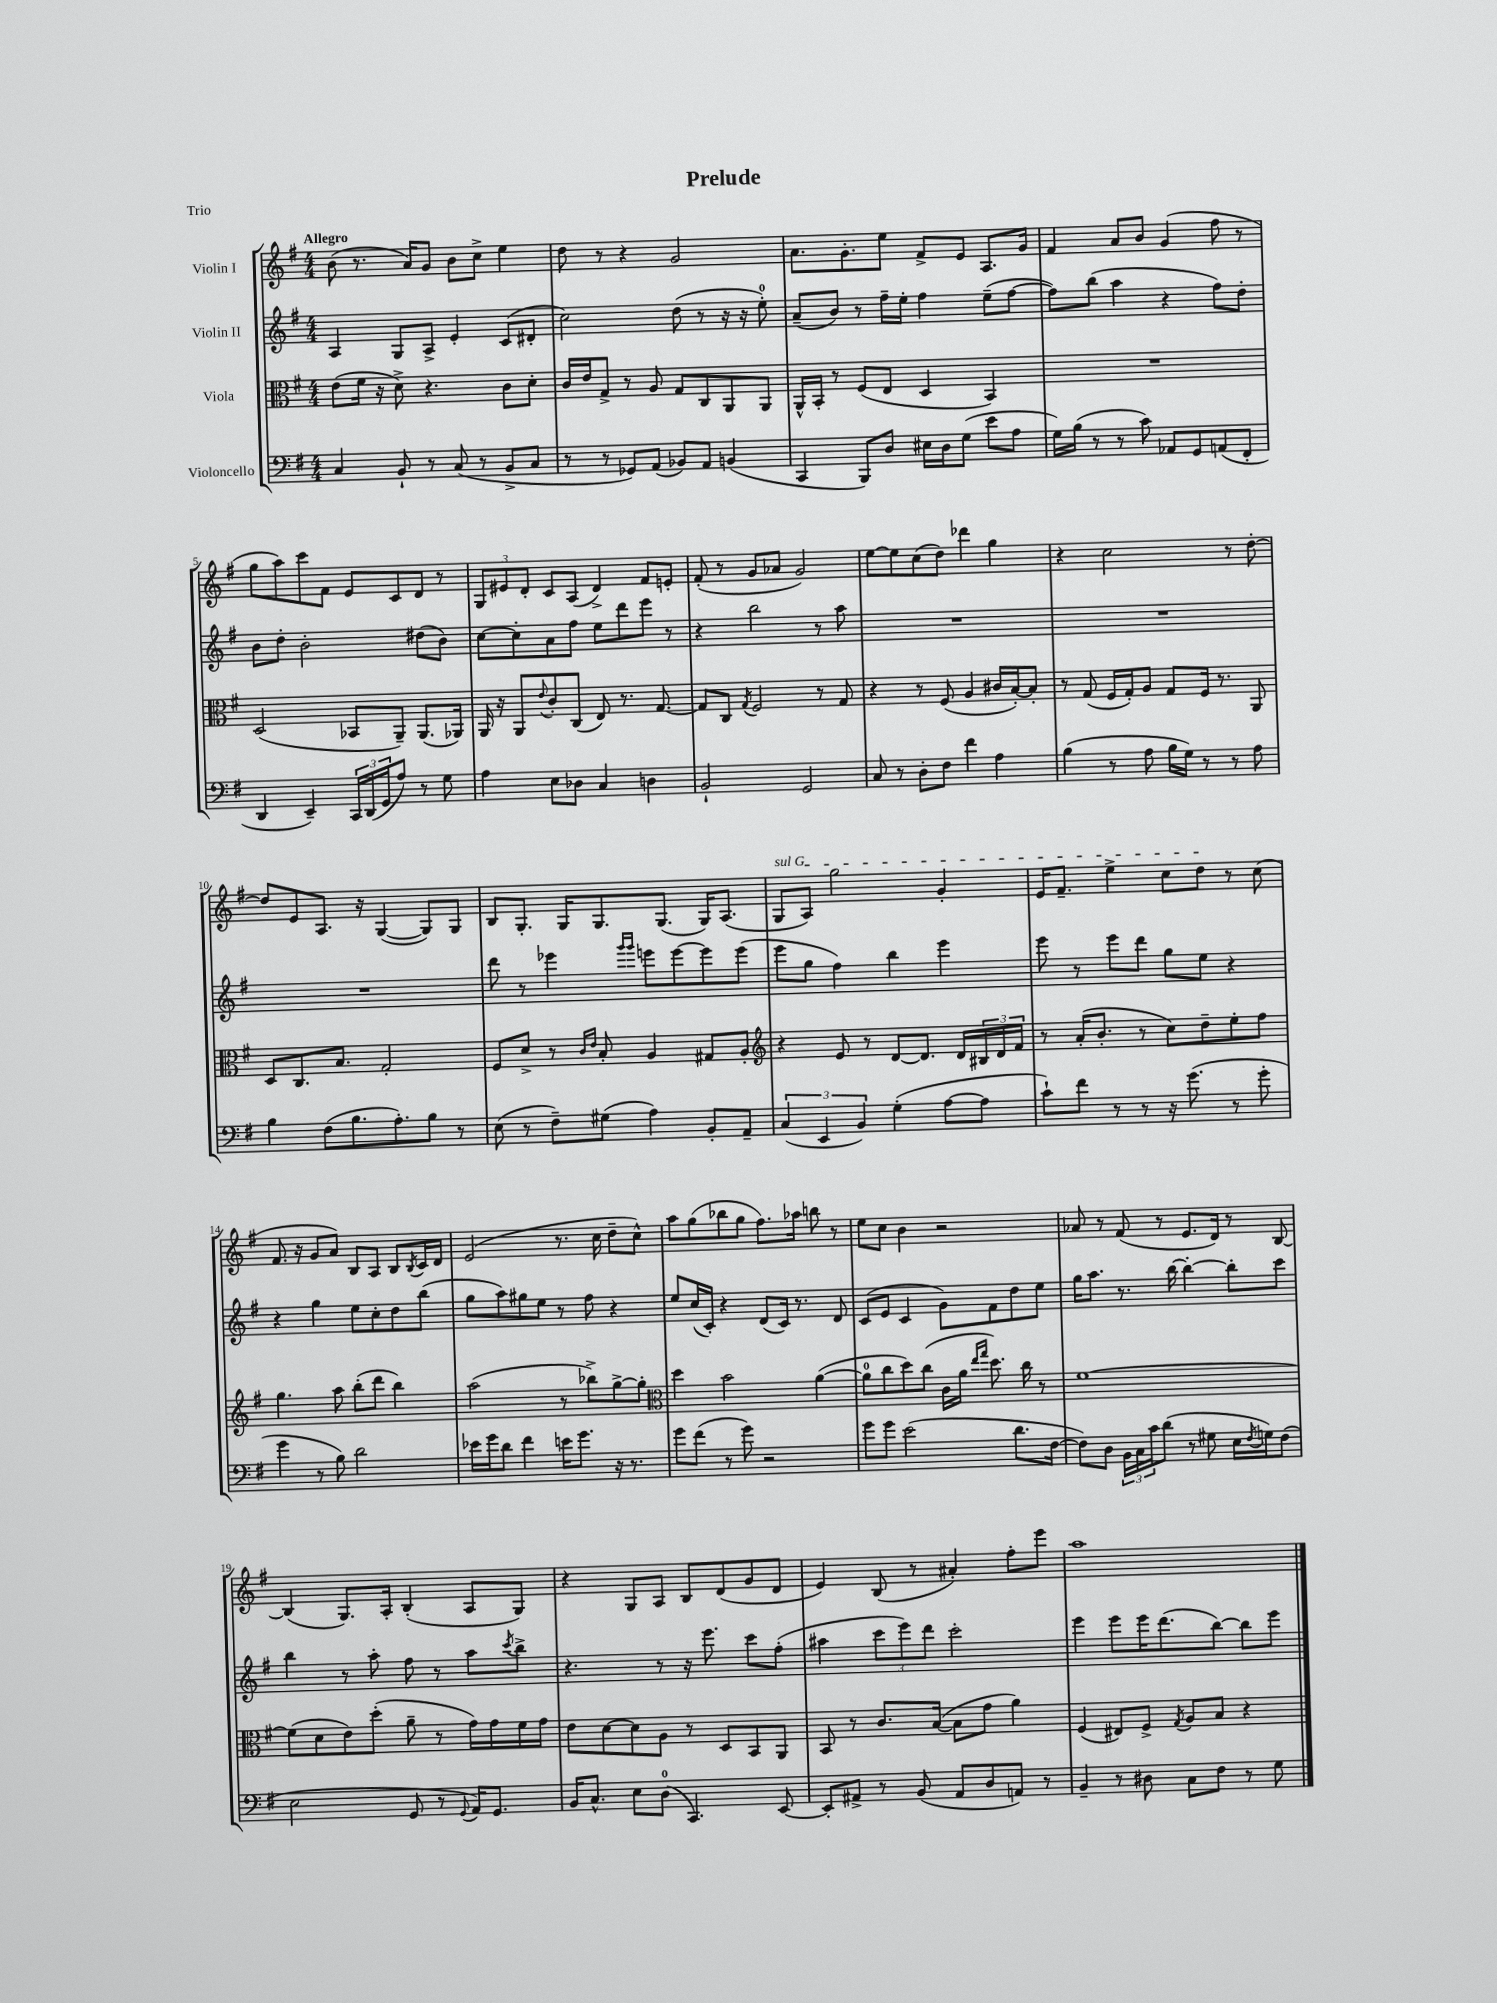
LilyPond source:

\header { title = "Prelude" piece = "Trio" }
<<
\new StaffGroup <<
\new Staff = "s0" \with { instrumentName = "Violin I" } {
    \clef treble \key g \major \numericTimeSignature \time 4/4 \tempo "Allegro"
    b'8( r8. a'16) g'8 b'8 c''8-> e''4 |
    d''8 r8 r4 g'2 |
    a'8. g'8.-. e''8 fis'8-> e'8 a8. g'16 |
    fis'4 a'8 b'8 g'4( fis''8 r8 |
    g''8 a''8) c'''8 fis'8 e'8 c'8 d'8 r8 |
    \tuplet 3/2 { g8 eis'8 d'8-. } c'8 a8( d'4->) fis'8 e'8-. |
    fis'8-.( r8 g'8 aes'8 g'2) |
    e''8~ e''8 c''8( d''8) des'''4 g''4 |
    r4 c''2 r8 d''8~-. |
    d''8 e'8 a8. r16 g4~( g8) g8 |
    b8 g8.-. g16 g8. g8.( g16) a8.( |
    \once \override TextSpanner.bound-details.left.text = \markup { \italic "sul G" } g8\startTextSpan a8) g''2 g'4-. |
    e'16 fis'8.-- e''4-> c''8 d''8\stopTextSpan r8 c''8( |
    fis'8. r16 g'8 a'8) b8 a8 b8 \acciaccatura { b8 } c'16 d'16 |
    e'2( r8. c''16 d''8-- c''8-^) |
    a''8 g''8( bes''8 g''8 fis''8.) aes''16 b''8 r8 |
    e''8 c''8 b'4 r2 |
    aes'8 r8 fis'8( r8 e'8. d'16) r8 b8~ |
    b4( g8.) a16-. b4-.( a8 g8) |
    r4 g8 a8 b8 d'8( g'8 d'8 |
    e'4) b8( r8 ais'4-.) fis''8-. e'''8 |
    a''1 \bar "|." |
}
\new Staff = "s1" \with { instrumentName = "Violin II" } {
    \clef treble \key g \major \numericTimeSignature \time 4/4
    a4 g8 a8-> e'4-. c'8( dis'8-. |
    c''2) d''8( r8 r16 r16 e''8-0-.) |
    a'8--( b'8) r8 fis''16-- e''16-. fis''4 e''8--( fis''8~ |
    fis''8) b''8( a''4 r4 fis''8) d''8-. |
    b'8 d''8-. b'2-. dis''8( b'8) |
    c''8~ c''8-. a'8 fis''8 e''8 d'''8 e'''8 r8 |
    r4 b''2 r8 a''8 |
    R1 |
    R1 |
    R1 |
    d'''8 r8 ees'''4 \grace { g'''16 g'''16 } e'''8 e'''8~ e'''8 e'''8( |
    e'''8 g''8 fis''4) b''4 e'''4 |
    e'''8 r8 e'''8 d'''8 g''8 e''8 r4 |
    r4 g''4 e''8 c''8-. d''8 b''8( |
    g''8 a''8) gis''8 e''8 r8 fis''8 r4 |
    e''8 c''16( c'16-.) r4 d'8( c'16) r8. d'8 |
    c'8( e'8 c'4 g'8) fis'8 d''8 e''8 |
    g''16 a''8. r8. b''16~ b''4~-. b''8-. c'''8 |
    b''4 r8 a''8-. fis''8 r8 a''8 \acciaccatura { c'''8 } b''8-> |
    r4. r8 r16 e'''8. c'''8 fis''8-.( |
    ais''4 \tuplet 3/2 { c'''8 e'''8) d'''8 } c'''2-. |
    e'''4 e'''8 e'''16 d'''8.( b''8~) b''8 e'''8 \bar "|." |
}
\new Staff = "s2" \with { instrumentName = "Viola" } {
    \clef alto \key g \major \numericTimeSignature \time 4/4
    e'8( fis'16 r16 d'8->) r4. c'8 d'8-. |
    c'16 e'16 g8-> r8 a8 g8 c8 a,8 a,8 |
    a,16-^ b,16-. r8 fis8( e8 d4 b,4) |
    R1 |
    d2( bes,8 a,8--) a,8.( aes,16) |
    a,16 r16 a,8 \appoggiatura { e'8 } c'8-. c8( e8) r8. g8.~ |
    g8 c8 \acciaccatura { g8 } fis2 r8 g8 |
    r4 r8 fis8( a4 cis'16 b16~-.) b8-. |
    r8 g8( fis16 g16-.) a8 g8 fis16 r8. a,8 |
    d8 c8. b8. g2-. |
    fis8 d'8-> r8 \grace { c'16 e'16 } b8-. a4 gis8 a8-. |
    \clef treble r4 e'8 r8 d'8~ d'8. d'16 \tuplet 3/2 { bis16 d'16 fis'16 } |
    r8 a'16-.( b'8.-. r8 c''8) d''8-- e''8-. fis''8 |
    g''4. a''8 b''8-.( d'''8 b''4) |
    a''2( r8 bes''8->) g''8~-> g''8-. |
    \clef alto d''4 b'2 a'4~( |
    a'8-0 c''8 d''8) c''8( c'16 a'16 \grace { e''16 g''16 } d''8.) c''16 r8 |
    fis'1~ |
    fis'8( d'8 e'8) d''8-.( a'8-- r8 g'16) g'16 fis'16 g'16 |
    e'8 d'8~ d'8 a8 r8 d8 b,8 a,8 |
    b,8 r8 c'8. b16~( b8 g'8 a'4) |
    fis4( eis8) fis8-> \acciaccatura { g8 } a8 b8 r4 \bar "|." |
}
\new Staff = "s3" \with { instrumentName = "Violoncello" } {
    \clef bass \key g \major \numericTimeSignature \time 4/4
    c4 b,8-! r8 c8( r8 b,8-> c8 |
    r8 r8 ges,8) a,8( bes,8) a,8 b,4( |
    c,4 b,,8) d8 eis16 d16 g8( e'8 a8 |
    g16) b16( r8 r8 c'8) aes,8 g,8 a,8( fis,8-. |
    d,4 e,4--) \tuplet 3/2 { c,16 d,16( g,16 } a8) r8 g8 |
    a4 e8 des8 c4 d4 |
    b,2-! g,2 |
    c8 r8 d8-. fis8 fis'4 a4 |
    b4( r8 a8 b16 g16) r8 r8 a8 |
    b4 fis8( b8. a8.-.) b8 r8 |
    e8( r8 fis8--) gis8( a4) b,8-. a,8-- |
    \tuplet 3/2 { c4( e,4 b,4) } g4-.( a8~ a8 |
    c'8-!) fis'8 r8 r8 r16 g'8.( r8 g'8-. |
    g'4 r8 b8) d'2 |
    ees'16 g'16 d'8 fis'4 e'16 g'8. r16 r8. |
    g'8 fis'8( r8 g'8) r2 |
    g'8 g'8 e'2( d'8. fis16~ |
    fis8) d8 \tuplet 3/2 { b,16 c16 c'16 } d'8( r8 gis8 e16 \acciaccatura { fis8 } g16) fis8( |
    e2 g,8 r8 \appoggiatura { g,8 } a,16) g,8. |
    b,16 c8.-^ e8 d8-0( c,4.) e,8~ |
    e,8-. ais,8-> r8 b,8( ais,8 d8 a,8) r8 |
    b,4-- r8 dis8 c8 fis8 r8 g8 \bar "|." |
}
>>
>>
